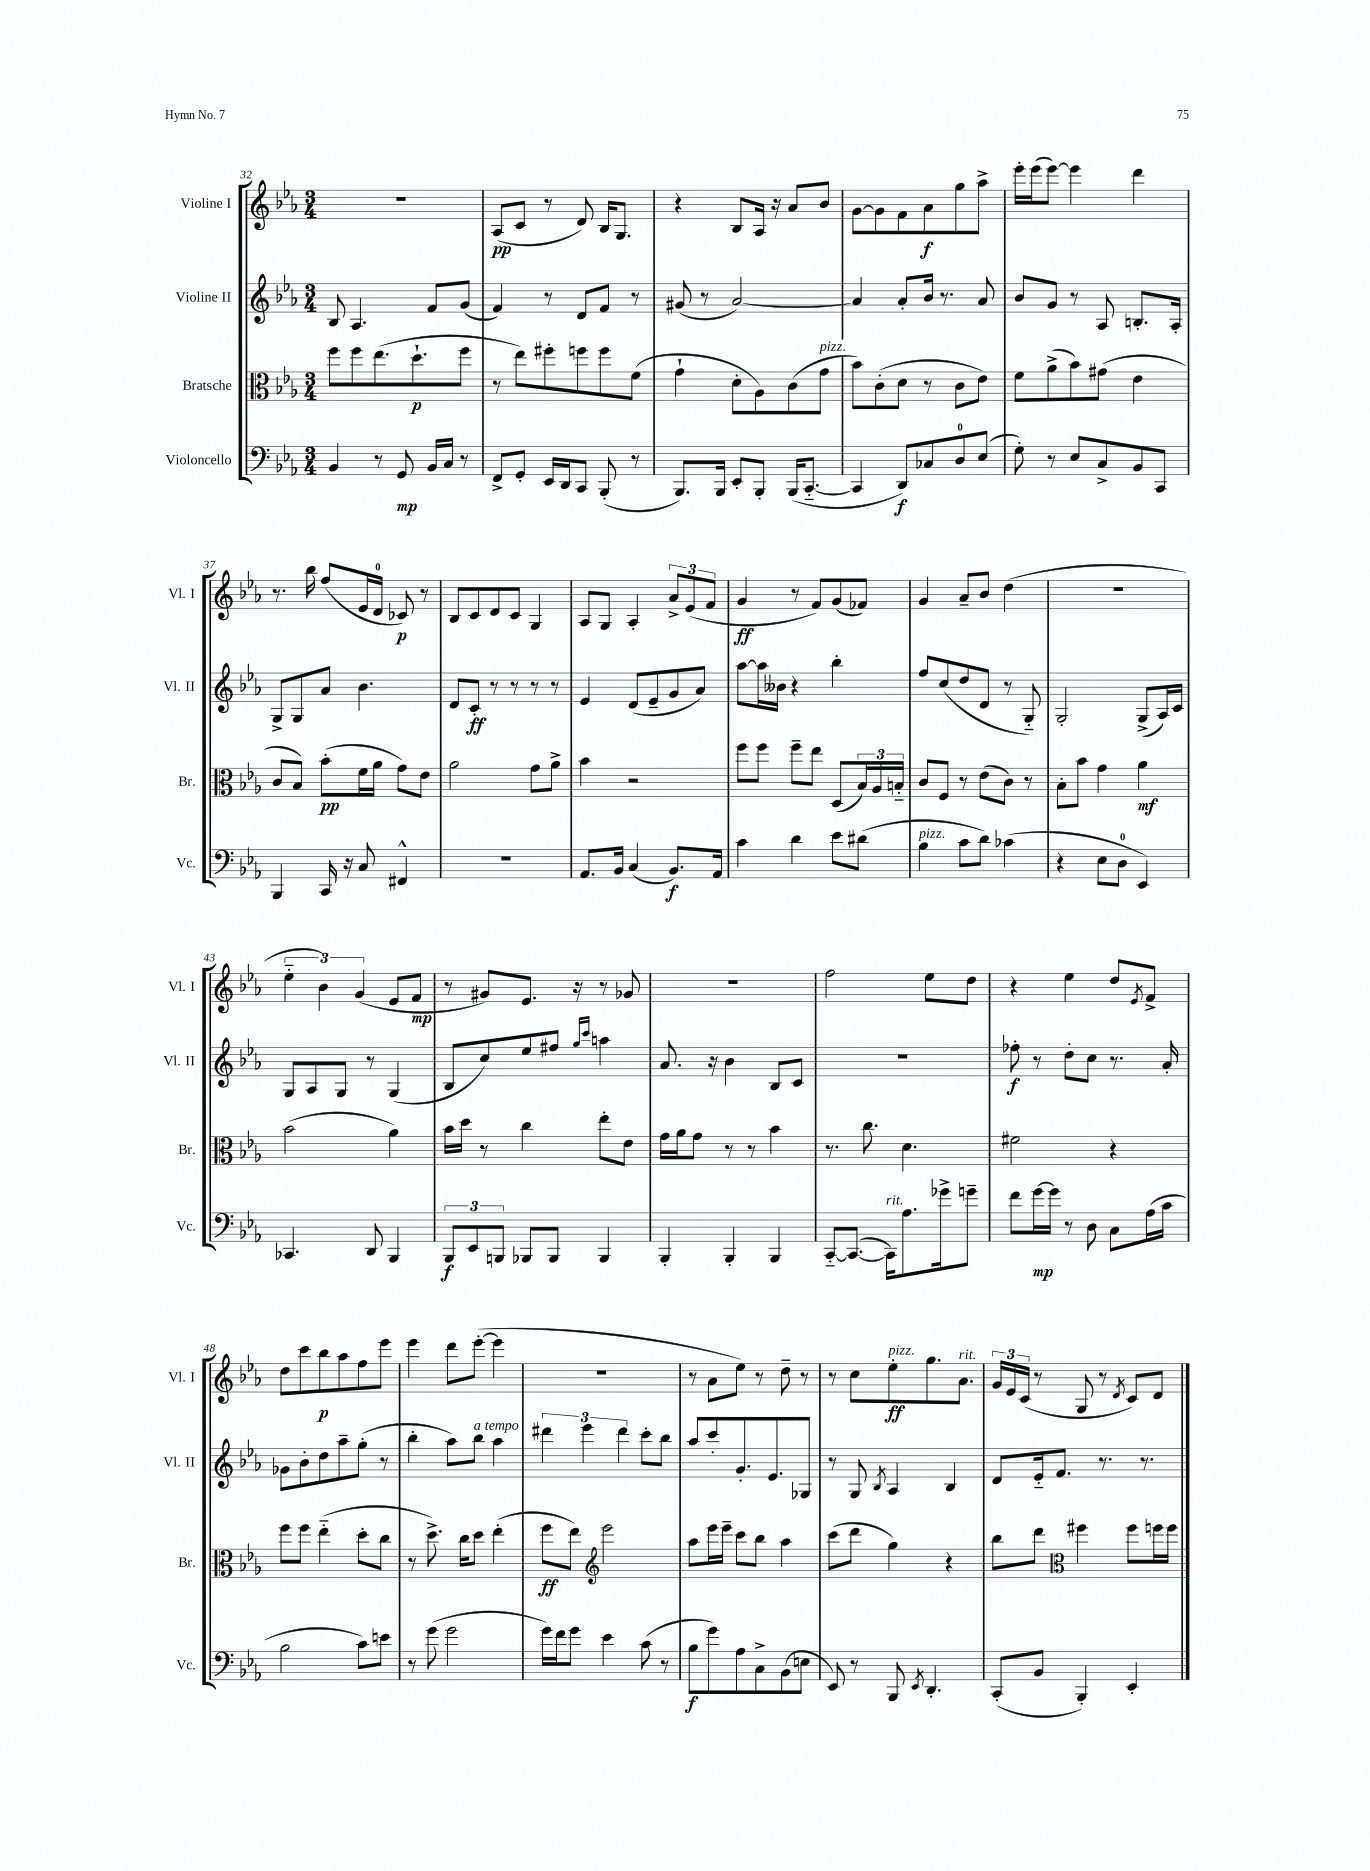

**kern	**kern	**kern	**kern
*staff4	*staff3	*staff2	*staff1
*clefF4	*clefC3	*clefG2	*clefG2
*k[b-e-a-]	*k[b-e-a-]	*k[b-e-a-]	*k[b-e-a-]
*M3/4	*M3/4	*M3/4	*M3/4
4BB-	8ff	8B-	2.r
.	8ff	4.A-	.
8r	(8.ee-	.	.
8GG	.	.	.
.	8.dd`	.	.
16BB-	.	8f	.
16C	.	.	.
8r	8ff	(8g	.
=	=	=	=
8FF^	8r	4f)	(8A-
8GG'	8ee-)	.	8c
16EE-	8ff#'	8r	8r
16DD	.	.	.
8CC	8ff	8d	8d)
(8BBB-'	8ff	8f	16B-
.	.	.	8.G
8r	(8f	8r	.
=	=	=	=
8.BBB-)	4g`	(8g#	4r
.	.	8r	.
16BBB-	.	.	.
8EE-'	8d'	[2a-)	8B-
8BBB-'	8A-)	.	16A-
.	.	.	16r
(16BBB-	(8c	.	8a-
[8.CC'~	.	.	.
.	8g	.	8b-
=	=	=	=
4CC]	8b-)	4a-]	[8g
.	(8c'	.	8g]
8DD)	8d	8a-'	8f
8C-	8r	16b-	8a-
.	.	8.r	.
8D	8c	.	8gg
(8E-	8e-)	8a-	8aa-^
=	=	=	=
8G')	8f	8b-	16eee-'
.	.	.	(16eee-
8r	(8a-^	8g	[8eee-)
8E-	8b-)	8r	4eee-]
8C^	(8g#	8A-	.
8BB-	4e-	8.B'	4ddd
8CC	.	.	.
.	.	16A-'	.
=	=	=	=
4BBB-	8c	8G^	8.r
.	8B-)	8G	.
.	.	.	16bb-
16CC	(8b-'	8a-	(8ff
16r	.	.	.
8C	16f	4.b-	16e-
.	16a-	.	16d
4FF#^^	8g)	.	8c-)
.	8e-	.	8r
=	=	=	=
2.r	2a-	8d	8B-
.	.	8c'	8c
.	.	8r	8d
.	.	8r	8c
.	8g	8r	4G
.	8a-^	8r	.
=	=	=	=
8.AA-	4b-	4e-	8A-
.	.	.	8G
16BB-	.	.	.
(4C	2r	(8d	4A-'
.	.	8e-~	.
8.BB-)	.	8g	12a-^
.	.	.	(12e-
.	.	8a-)	.
.	.	.	12f
16AA-	.	.	.
=	=	=	=
4c	8ff	[8aa-	4g
.	8ff	16aa-]	.
.	.	16b--	.
4d	8ff~	4r	8r
.	8ee-	.	8f)
8e-	(8D	4bb-'	(8g
(8d#	24B-)	.	8f-)
.	24A-	.	.
.	24B'~	.	.
=	=	=	=
4B-	8c	8ff	4g
.	8F	(8cc	.
8c	8r	8dd	8a-~
8d)	(8e-	8d	8b-
(4c-	8c)	8r	(4dd
.	8r	8G'~)	.
=	=	=	=
4r	8B-'	2G'	2.r
.	8b-	.	.
8E-	4g	.	.
8D	.	.	.
4EE-)	4a-	(8G^	.
.	.	16A-)	.
.	.	16c	.
=	=	=	=
4.CC-	(2b-	8G	6ee-'~
.	.	8A-	.
.	.	.	6b-)
.	.	8G	.
.	.	.	(6g
8DD	.	8r	.
4BBB-	4a-)	(4G	8e-
.	.	.	8f
=	=	=	=
12BBB-	16b-	8B-	8r
.	16dd	.	.
12EE-	.	.	.
.	8r	8cc)	8g#)
12BBB	.	.	.
8BBB-	4cc	8ee-	8.e-
8BBB-	.	8ff#	.
.	.	.	16r
.	.	16qqgg	.
.	.	16qqccc	.
4BBB-	8ee-'	4aa	8r
.	8e-	.	8g-
=	=	=	=
4BBB-'	16g	8.a-	2.r
.	16a-	.	.
.	8g	.	.
.	.	16r	.
4BBB-'	8r	4b-	.
.	8r	.	.
4BBB-	4b-	8B-	.
.	.	8c	.
=	=	=	=
[8CC'~	8.r	2.r	2ff
(8.CC_	.	.	.
.	8.cc	.	.
16CC])	.	.	.
8.A-	4.d	.	.
.	.	.	8ee-
16g-^	.	.	.
8g~	.	.	8dd
=	=	=	=
8f	2f#	8ff-'	4r
[16g	.	8r	.
16g]	.	.	.
8r	.	8dd'	4ee-
8D	.	8cc	.
8C	4r	8.r	8dd
.	.	.	8qe-
(16A-	.	.	8f^
16c	.	16a-'	.
=	=	=	=
2B-	8ff	8g-	8dd
.	8ff	8b-'	8ccc
.	(4ee-'~	8dd	8bb-
.	.	8aa-~	8aa-
8c)	8dd'	(8gg'	8ff
8e	8cc	8r	8eee-
=	=	=	=
8r	8r	4bb-'	4eee-
(8g	8.dd^)	.	.
2g	.	8aa-)	8ddd
.	16cc	.	.
.	8dd	8bb-	([8eee-'
.	(4ee-'	4aa-	4eee-]
=	=	=	=
16g)	8ff	6ddd#	2.r
16f	.	.	.
8g	8ee-)	.	.
.	.	6eee-	.
*	*clefG2	*	*
4e-	2eee-	.	.
.	.	6ddd#	.
(8c	.	8ccc'	.
8r	.	8bb-	.
=	=	=	=
8B-	8aa-	8aa-	8r
8g)	16eee-	8ccc'	8a-
.	16eee-~	.	.
8A-	8ccc	8.g'	8ee-)
8C^	8bb-	.	8r
.	.	8.e-	.
(8BB-	4aa-	.	8dd~
8E	.	8G-	8r
=	=	=	=
8EE-)	(8ccc	8r	8r
8r	8ddd	8G	8cc
.	.	8qB-	.
8BBB-	4gg)	4A-	8ee-'
8qEE-	.	.	.
4.DD'	.	.	8.gg
.	4r	4B-	.
.	.	.	8.a-
=	=	=	=
(8CC'	8bb-	8d	24g
.	.	.	24e-
.	.	.	(24c
8BB-	8ddd	16e-'~	8r
.	.	8.f	.
*	*clefC3	*	*
4BBB-')	4ff#	.	8G
.	.	8.r	8r
.	.	.	8qd
4EE-'	8ff#	.	8c)
.	.	8.r	.
.	16ff	.	8d
.	16ff	.	.
==	==	==	==
*-	*-	*-	*-
